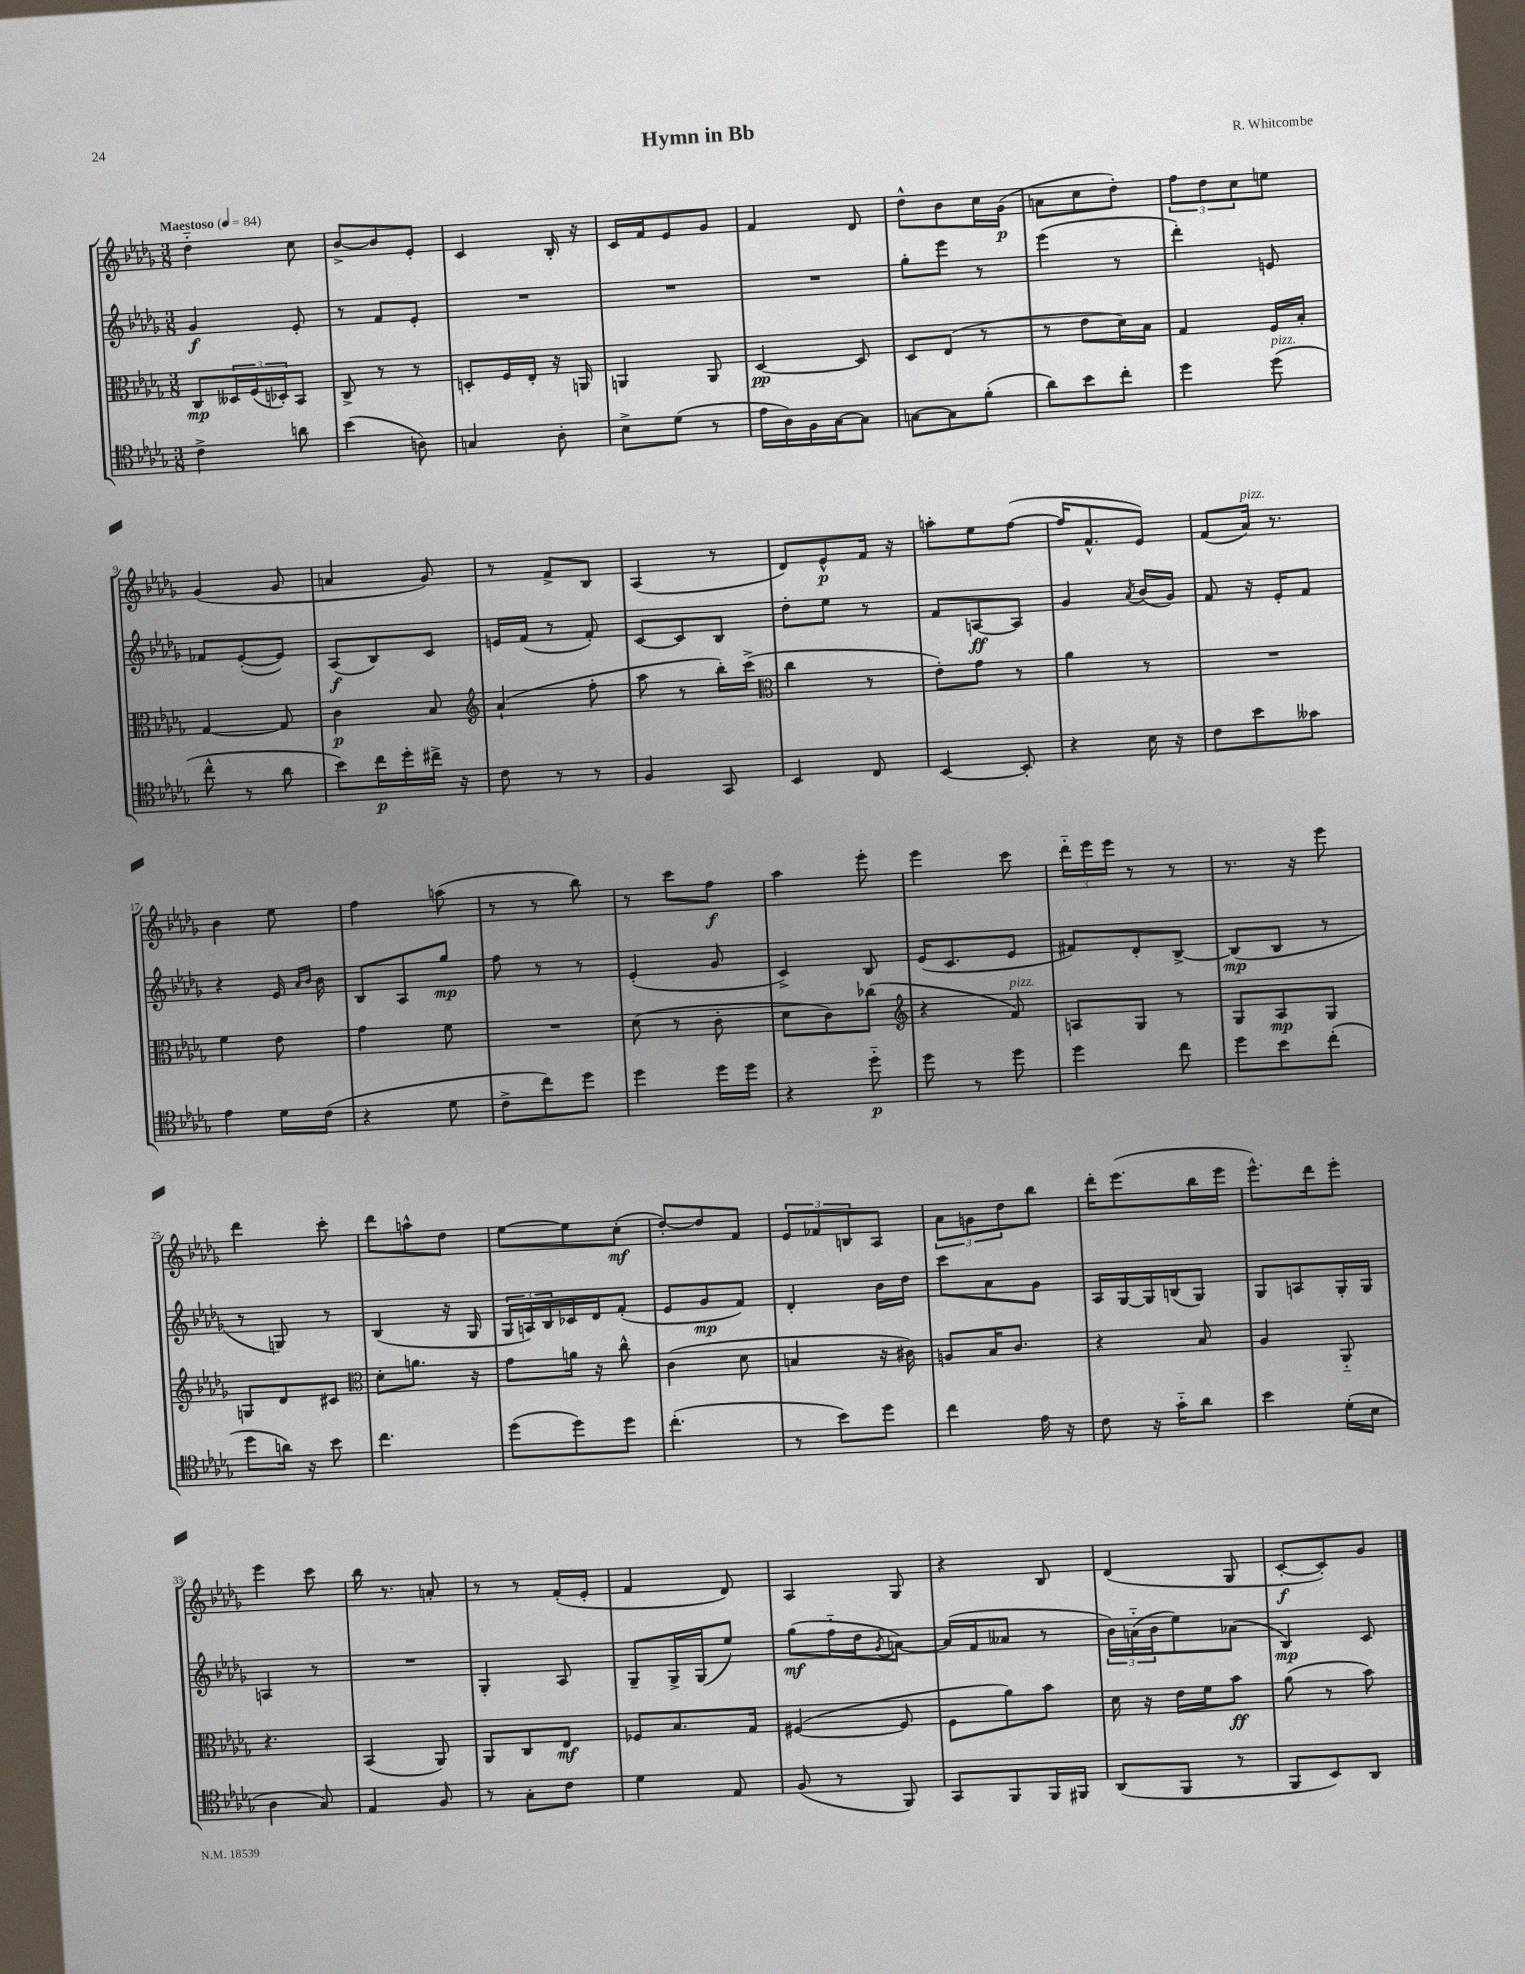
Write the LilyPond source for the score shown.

\header { title = "Hymn in Bb" composer = "R. Whitcombe" }
<<
\new StaffGroup <<
\new Staff = "s0" {
    \clef treble \key des \major \numericTimeSignature \time 3/8 \tempo "Maestoso" 4 = 84
    des''4-_ c''8 |
    bes'8~-> bes'8 ees'8-. |
    c'4 bes16-. r16 |
    c'16 f'16 ees'8 ges'8 |
    f'4 des'8 |
    des''8-^ bes'8 c''16 ges'16\p( |
    a'8 c''8 des''8-.) |
    \tuplet 3/2 { f''8 des''8 c''8 } e''8 |
    ges'4( ges'8 |
    a'4 ges'8) |
    r8 f'8-> bes8 |
    aes4( r8 |
    des'8) ees'8-^\p f'16 r16 |
    a''8-. ees''8 f''8~( |
    f''16 f'8.-^ ees'8) |
    f'8( aes'16^\markup { \italic "pizz." }) r8. |
    bes'4 ees''8 |
    f''4 a''8( |
    r8 r8 bes''8) |
    r8 c'''8 f''8\f |
    aes''4 ees'''8-. |
    ees'''4 c'''8 |
    \tuplet 3/2 { des'''16-_ ees'''16 ees'''16 } r8 r8 |
    r8. r16 ees'''8 |
    des'''4 c'''8-. |
    des'''8 a''8-^ des''8 |
    ees''8~ ees''8 c''8-.\mf( |
    des''8~-.) des''8 f'8 |
    \tuplet 3/2 { ees'8 fes'8 b8 } aes8 |
    \tuplet 3/2 { aes'8 g'8 des''8 } bes''8 |
    des'''16-. ees'''8.( bes''16 ees'''16 |
    ees'''8.-^) des'''16 ees'''8-. |
    ees'''4 c'''8 |
    bes''16 r8. a'8-. |
    r8 r8 f'16-.( ees'16-. |
    f'4 des'8) |
    aes4 ges8 |
    r4 bes8 |
    des'4( ges8 |
    c'8~-.\f c'8-.) ges'8 \bar "|." |
}
\new Staff = "s1" {
    \clef treble \key des \major \numericTimeSignature \time 3/8
    ges'4\f ees'8-. |
    r8 f'8 ees'8-. |
    R4. |
    R4. |
    R4. |
    ges''8-. ees'''8 r8 |
    ees'''4( r8 |
    des'''4-.) e'8 |
    fes'8 ees'8~-.( ees'8) |
    aes8\f( bes8) c'8 |
    e'16 f'16( r8 f'8-.) |
    c'8~ c'8 bes8 |
    des''8-. ees''8 r8 |
    f'8 a8~\ff a8 |
    ges'4 \acciaccatura { aes'8 } bes'16( ges'16) |
    f'8 r16 ees'16-. f'8 |
    r4 ees'16 \grace { aes'16 bes'16 } bes'16 |
    bes8 aes8 ges''8\mp |
    f''8 r8 r8 |
    ees'4-.( ges'8 |
    c'4->) bes8 |
    ees'16( c'8. ees'8 |
    fis'8) des'8-. bes8~-> |
    bes8\mp( bes8 r8 |
    r8 g8) r8 |
    bes4( r16 ges16 |
    \tuplet 3/2 { ges16 a16) bes16 } ces'16 des'16 f'8-.( |
    ees'8 ges'8\mp f'8) |
    des'4-. bes'16 des''16 |
    c'''8 aes'8 ges'8 |
    aes16 ges16~ ges16 b16( ges8) |
    ges8 a8 ges16-. ges16 |
    a4 r8 |
    R4. |
    ges4-. aes8 |
    ges8-- ges16-> ges16( ees''8) |
    ges''8\mf( f''16-_ des''16 \acciaccatura { ges'8 } a'8~) |
    a'16( f'16 aeses'8 r8 |
    \tuplet 3/2 { bes'16) a'16-_( bes'16 } ees''8) aes'8( |
    bes4\mp) c'8 \bar "|." |
}
\new Staff = "s2" {
    \clef alto \key des \major \numericTimeSignature \time 3/8
    c8\mp \tuplet 3/2 { deses16 f16( des16-.) } bes,8 |
    c8-> r8 r8 |
    d8-. f16 ees16-. r16 a,16 |
    a,4 a,8 |
    des4~\pp des8 |
    des8 ees8( r8 |
    r8 ees'8 des'16) bes16 |
    ges4 f16 bes16-. |
    ges4~ ges8 |
    c'4\p bes8 |
    \clef treble aes'4-!( f''8-. |
    aes''8 r8 bes''16-.) c'''16->( |
    \clef alto c''4 r8 |
    ees'8-.) ges'8 r8 |
    aes'4 r8 |
    R4. |
    f'4 ees'8 |
    ges'4 f'8 |
    R4. |
    des'8( r8 c'8-. |
    des'8 c'8) ces''8( |
    \clef treble r4 f'8^\markup { \italic "pizz." }) |
    a8 ges8 r8 |
    ges8 aes8\mp ges8 |
    g8 des'8 cis'8 |
    \clef alto des'8-. a'8. r16 |
    ges'8 a'16 r16 c''8-^ |
    c'4( des'8 |
    b4 r16 cis'16) |
    a8 bes16 c'8. |
    r4 bes8 |
    aes4 aes,8-_ |
    r4. |
    bes,4( aes,8) |
    aes,8 c8 ees8\mf |
    fes8 bes8. ges16 |
    fis4~( fis8 |
    f8 aes'8) bes'8 |
    des'16 r16 ees'16 f'16 bes'8\ff |
    aes'8( r8 bes'8) \bar "|." |
}
\new Staff = "s3" {
    \clef tenor \key des \major \numericTimeSignature \time 3/8
    c'4-> a'8 |
    bes'4( a8) |
    g4 aes8-. |
    bes8-> des'8( r8 |
    ees'16 aes16) f16 ges16~ ges8 |
    g8~ g8 f'8-.( |
    aes'8) bes'8 c''8-. |
    des''4 des''8^\markup { \italic "pizz." }( |
    c''8-^ r8 aes'8 |
    bes'8) c''16\p des''16-. cis''16-> r16 |
    c'8 r8 r8 |
    f4 ges,8 |
    bes,4 c8 |
    bes,4~ bes,8-. |
    r4 bes16 r16 |
    c'8 bes'8 geses'8 |
    ees'4 des'16 c'16( |
    r4 des'8 |
    c'8-> c''8) des''8 |
    des''4 des''16 des''16 |
    r4 des''8-_\p |
    des''8 r8 des''8 |
    des''4 c''8 |
    des''8 bes'8 c''8-.( |
    des''8 a'16) r16 bes'8 |
    c''4. |
    des''8( des''8) des''8 |
    c''4.-.( |
    r8 bes'8) des''8 |
    c''4 ees'16 r16 |
    c'8 r16 ges'16-_ aes'8 |
    bes'4 des'16-.( bes16 |
    aes4 ges8) |
    ees4 f8 |
    r8 ges8-. c'8 |
    des'4 ees8 |
    f8( r8 f,8) |
    ges,8 f,8 f,16 fis,16 |
    aes,8( f,8 r8 |
    f,8 bes,8) aes,8 \bar "|." |
}
>>
>>
